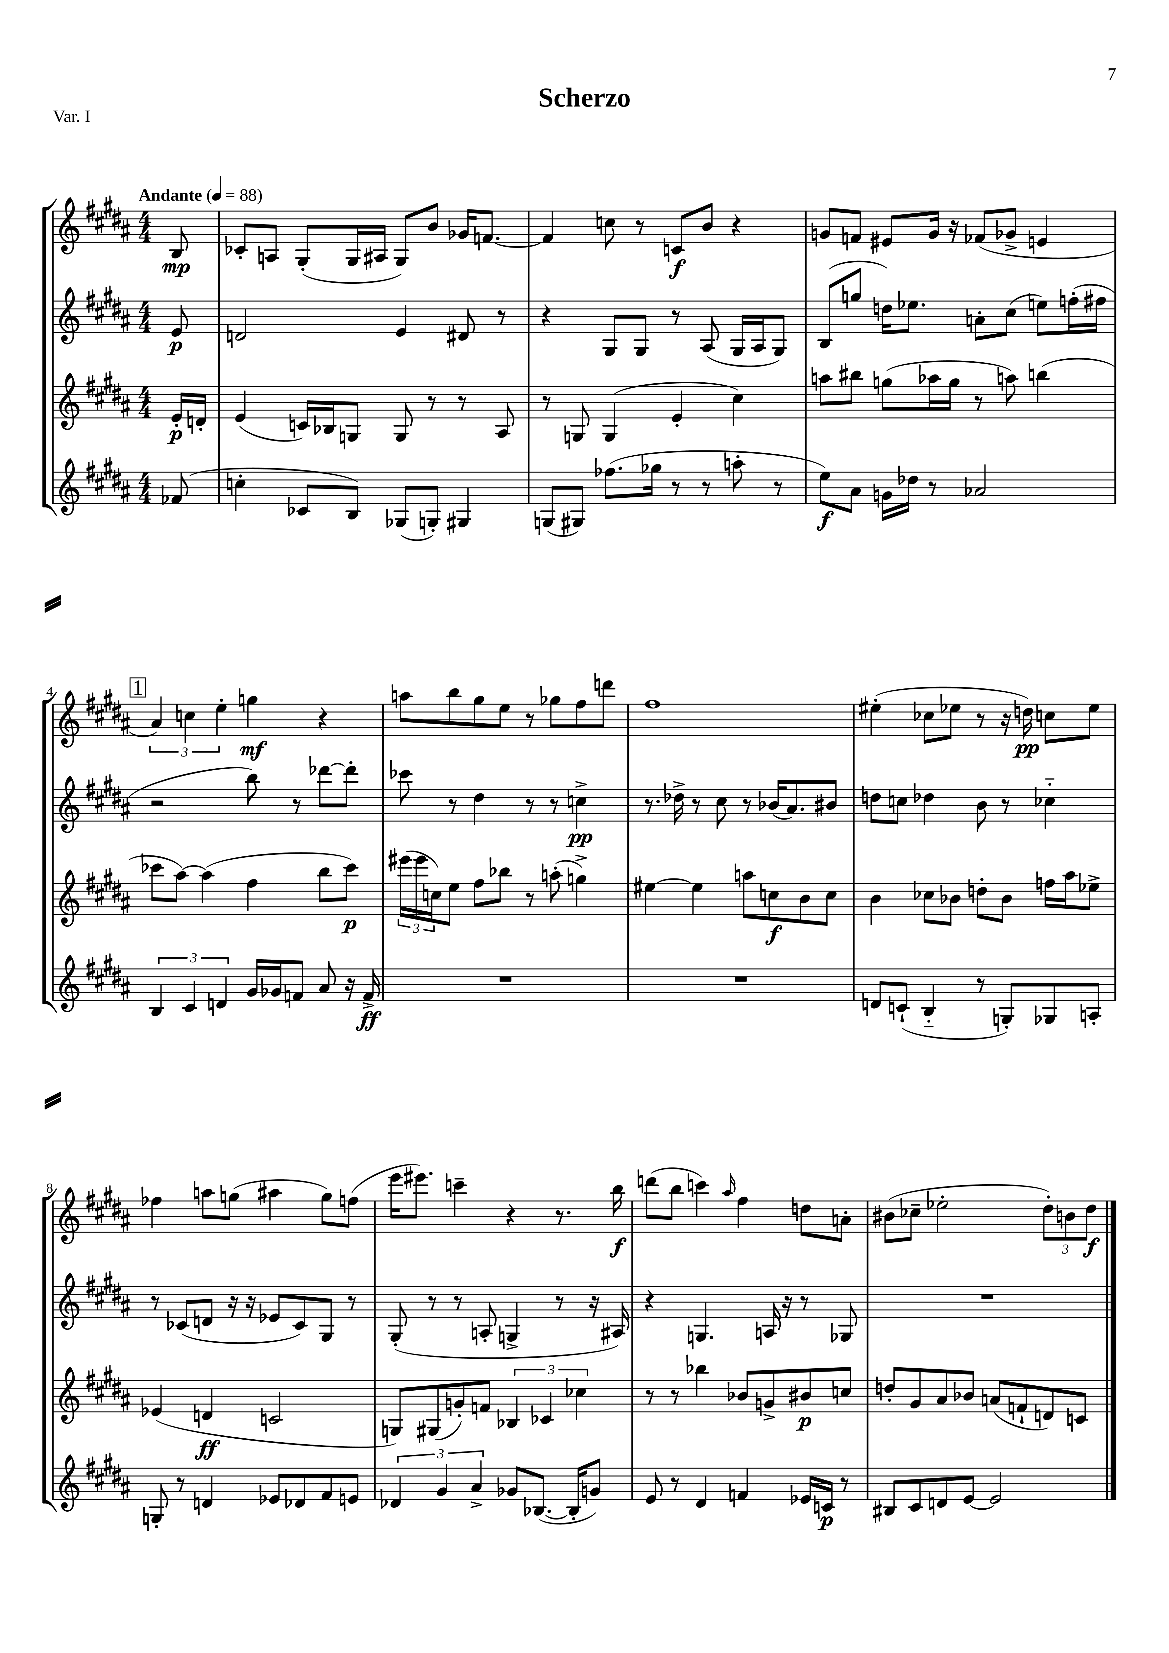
\header { title = "Scherzo" piece = "Var. I" }
<<
\new StaffGroup <<
\new Staff = "s0" {
    \clef treble \key b \major \numericTimeSignature \time 4/4 \partial 8 \tempo "Andante" 4 = 88
    b8\mp |
    ces'8-. a8 gis8-.( gis16 ais16 gis8) b'8 ges'16 f'8.~ |
    f'4 c''8 r8 c'8\f b'8 r4 |
    g'8 f'8 eis'8 g'16 r16 fes'8( ges'8-> e'4 |
    \mark \markup { \box "1" } \tuplet 3/2 { ais'4) c''4 e''4-. } g''4\mf r4 |
    a''8 b''8 gis''8 e''8 r8 ges''8 fis''8 d'''8 |
    fis''1 |
    eis''4-.( ces''8 ees''8 r8 r16 d''16\pp) c''8 ees''8 |
    fes''4 a''8 g''8( ais''4 g''8) f''8( |
    e'''16 eis'''8.) c'''4-- r4 r8. b''16\f |
    d'''8( b''8 c'''4) \grace { ais''16 } fis''4 d''8 a'8-. |
    bis'8( ces''8-- ees''2-. \tuplet 3/2 { dis''8-.) b'8 dis''8\f } \bar "|." |
}
\new Staff = "s1" {
    \clef treble \key b \major \numericTimeSignature \time 4/4 \partial 8
    e'8\p |
    d'2 e'4 dis'8 r8 |
    r4 gis8 gis8 r8 ais8( gis16 ais16 gis8) |
    b8( g''8 d''16) ees''8. a'8-. cis''8( e''8) f''16-.( fis''16 |
    \mark \markup { \box "1" } r2 b''8) r8 des'''8~ des'''8-. |
    ces'''8 r8 dis''4 r8 r8 c''4->\pp |
    r8. des''16-> r8 cis''8 r8 bes'16( ais'8.) bis'8 |
    d''8 c''8 des''4 b'8 r8 ces''4-_ |
    r8 ces'8( d'8 r16 r16 ees'8 ces'8) gis8 r8 |
    gis8-.( r8 r8 a8-. g4-> r8 r16 ais16) |
    r4 g4. a16 r16 r8 ges8 |
    R1 \bar "|." |
}
\new Staff = "s2" {
    \clef treble \key b \major \numericTimeSignature \time 4/4 \partial 8
    e'16-.\p d'16-. |
    e'4( c'16) bes16 g8 g8 r8 r8 ais8 |
    r8 g8 g4( e'4-. cis''4) |
    a''8 bis''8 g''8( aes''16 g''16 r8 a''8) b''4( |
    \mark \markup { \box "1" } ces'''8 ais''8~) ais''4( fis''4 b''8 ces'''8\p) |
    \tuplet 3/2 { eis'''16( eis'''16 c''16) } e''8 fis''8 bes''8 r8 a''8-.( g''4->) |
    eis''4~ eis''4 a''8 c''8\f b'8 c''8 |
    b'4 ces''8 bes'8 d''8-. bes'8 f''16 ais''16 ees''8-> |
    ees'4( d'4\ff c'2 |
    g8) gis8( g'8-.) f'8 \tuplet 3/2 { bes4 ces'4 ces''4 } |
    r8 r8 bes''4 bes'8 g'8-> bis'8\p c''8 |
    d''8-. gis'8 ais'8 bes'8 a'8( f'8-! d'8) c'8 \bar "|." |
}
\new Staff = "s3" {
    \clef treble \key b \major \numericTimeSignature \time 4/4 \partial 8
    fes'8( |
    c''4-. ces'8 b8) ges8( g8-.) gis4 |
    g8( gis8) fes''8.( ges''16 r8 r8 a''8-. r8 |
    e''8\f) ais'8 g'16 des''16 r8 aes'2 |
    \mark \markup { \box "1" } \tuplet 3/2 { b4 cis'4 d'4 } gis'16 ges'16 f'8 ais'8 r16 f'16->\ff |
    R1 |
    R1 |
    d'8 c'8-!( b4-_ r8 g8-.) ges8 a8-. |
    g8-. r8 d'4 ees'8 des'8 fis'8 e'8 |
    \tuplet 3/2 { des'4 gis'4 ais'4-> } ges'8 bes8.~( bes16-. g'8) |
    e'8 r8 dis'4 f'4 ees'16 c'16\p r8 |
    bis8 cis'8 d'8 e'8~ e'2 \bar "|." |
}
>>
>>
